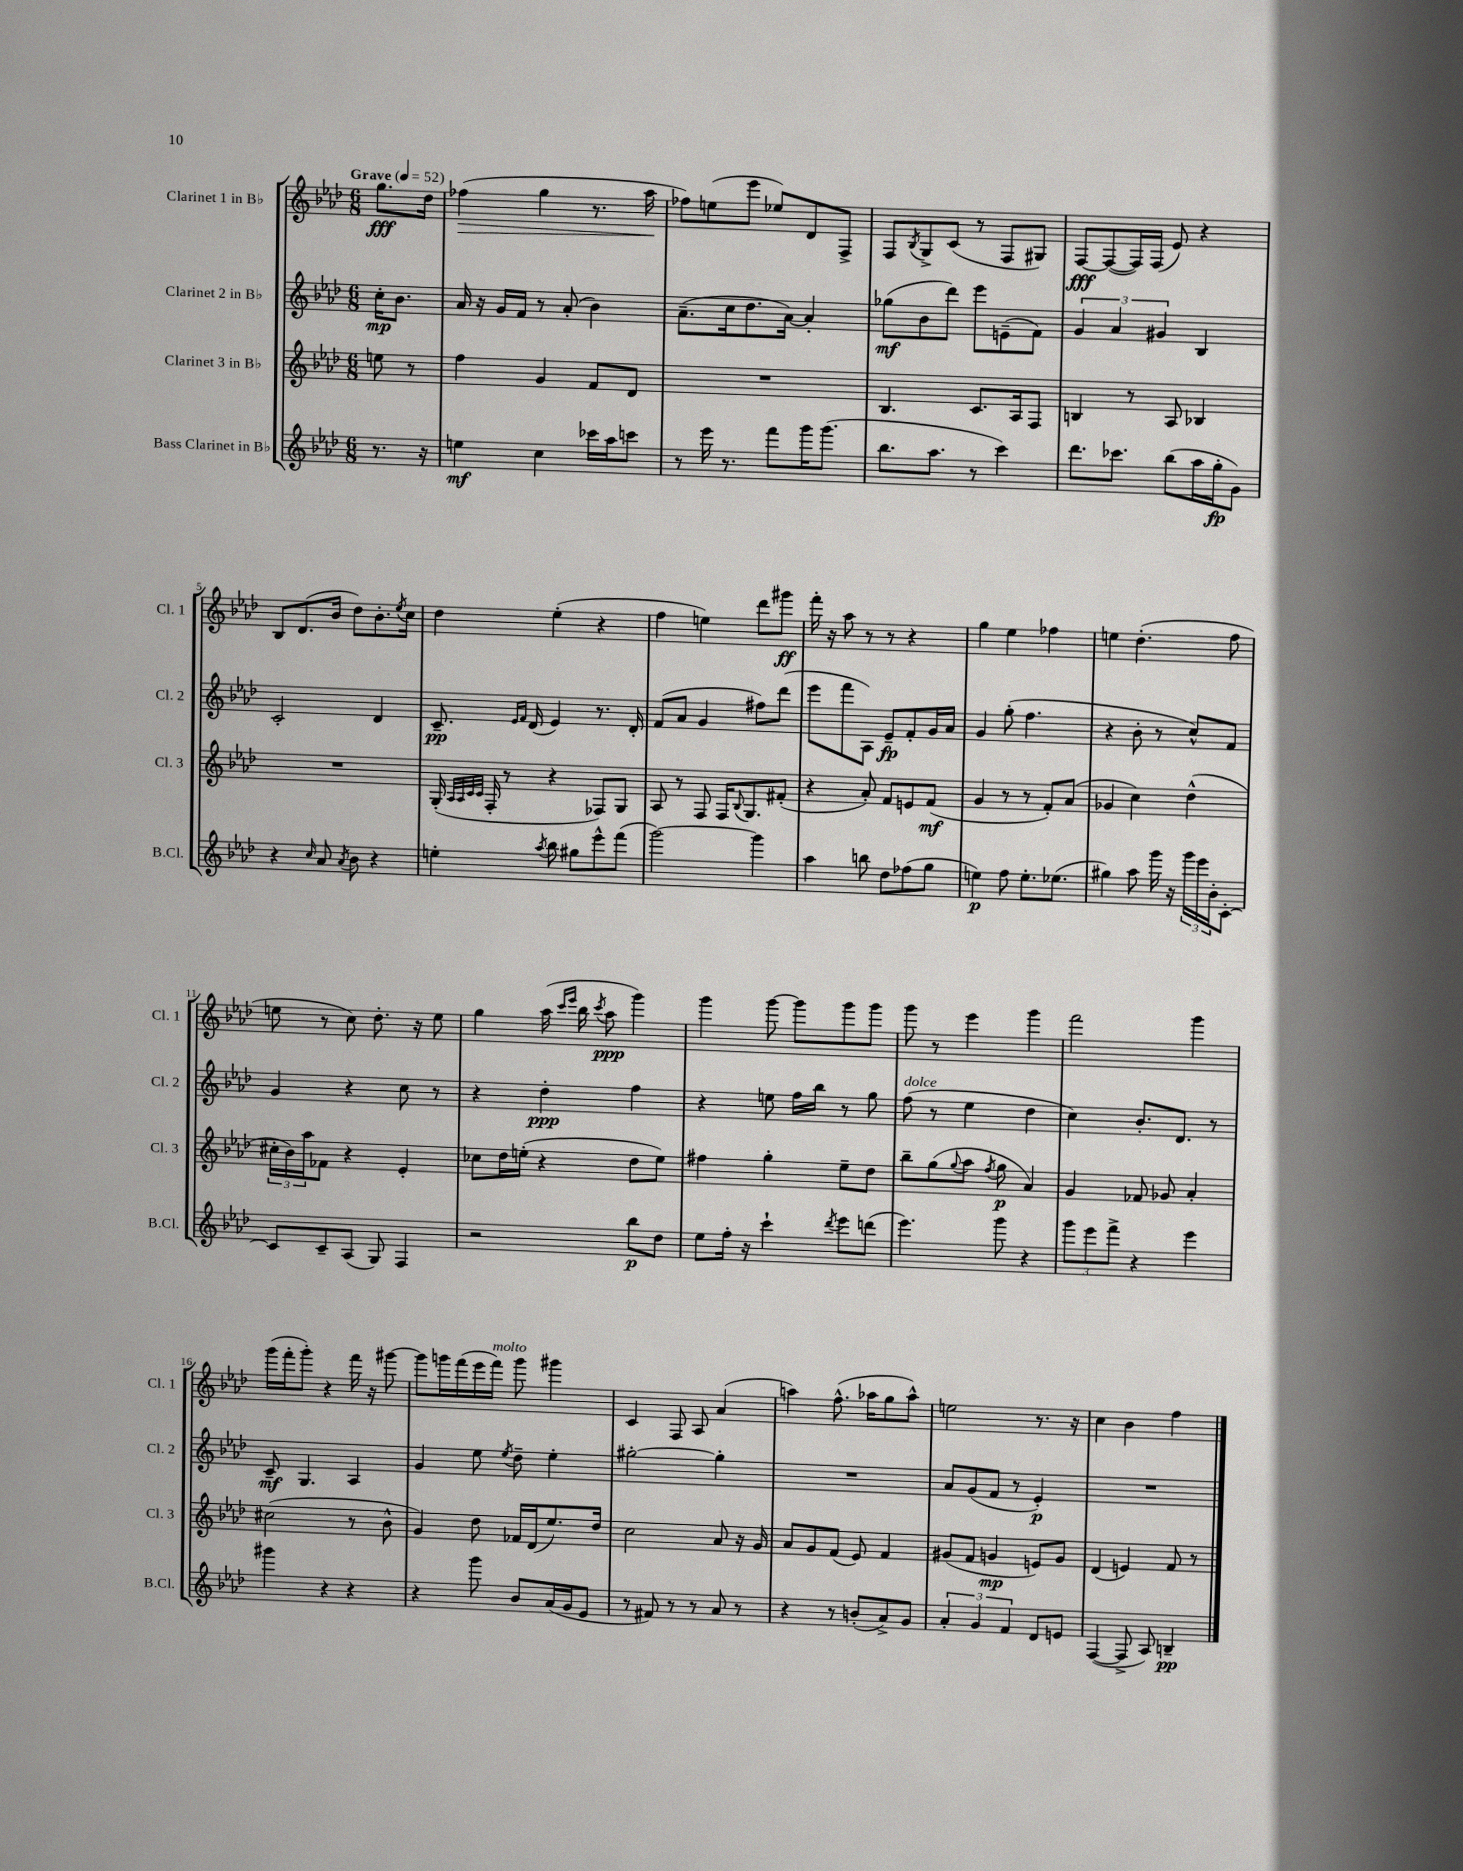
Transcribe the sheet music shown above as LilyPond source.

<<
\new StaffGroup <<
\new Staff = "s0" \with { instrumentName = "Clarinet 1 in Bb" shortInstrumentName = "Cl. 1" } {
    \clef treble \key aes \major \numericTimeSignature \time 6/8 \partial 4 \tempo "Grave" 4 = 52
    g''8.\fff des''16 |
    fes''4\>( g''4 r8. aes''16\! |
    fes''8) e''8( ees'''8 ees''8) des'8 f8-> |
    f8 \acciaccatura { bes8 } g8-> c'8( r8 f8 gis8) |
    f8~\fff f8~( f16) f16( ees'8) r4 |
    bes8 des'8.( bes'16 des''8) bes'8.-. \acciaccatura { ees''8 } c''16 |
    des''4 ees''4-.( r4 |
    f''4 e''4) des'''8 gis'''8\ff |
    f'''16-. r16 aes''8 r8 r8 r4 |
    g''4 ees''4 fes''4 |
    e''4 des''4.-.( f''8 |
    e''8 r8 c''8) des''8.-. r16 e''8 |
    g''4 aes''16( \grace { c'''16 ees'''16 } bes''16 \acciaccatura { c'''8 } aes''8\ppp g'''4) |
    g'''4 g'''8~ g'''8 g'''8 g'''8 |
    g'''8 r8 ees'''4 g'''4 |
    f'''2 g'''4 |
    g'''16( f'''16-. g'''8-.) r4 f'''16 r16 gis'''8~ |
    gis'''8 g'''16 f'''16( ees'''16 f'''16^\markup { \italic "molto" }) g'''8 gis'''4 |
    c'4 f8 aes8 aes'4( |
    a''4) f''8.-^( aes''16 g''8 aes''8-^) |
    e''2 r8. r16 |
    c''4 bes'4 f''4 \bar "|." |
}
\new Staff = "s1" \with { instrumentName = "Clarinet 2 in Bb" shortInstrumentName = "Cl. 2" } {
    \clef treble \key aes \major \numericTimeSignature \time 6/8 \partial 4
    c''16-.\mp bes'8. |
    aes'16 r16 g'16 f'16 r8 aes'8-.( bes'4) |
    aes'8.--( c''16 des''8. aes'16~) aes'4-. |
    ges''8\mf( bes'8 des'''8) ees'''8 e'8--( f'8) |
    \tuplet 3/2 { g'4 aes'4 gis'4 } bes4 |
    c'2-. des'4 |
    c'8.--\pp \grace { ees'16 f'16 } des'16( ees'4) r8. des'16-. |
    f'8( aes'8 g'4 fis''8) des'''8( |
    ees'''8 f'''8 aes8) ees'8--\fp f'8-. g'16 aes'16 |
    g'4 g''8-.( f''4. |
    r4 bes'8-. r8 c''8-^) f'8 |
    g'4 r4 c''8 r8 |
    r4 des''4-.\ppp f''4 |
    r4 e''8 f''16 bes''16 r8 g''8 |
    f''8^\markup { \italic "dolce" }( r8 ees''4 des''4 |
    c''4) bes'8.-. des'8. r8 |
    c'8--\mf g4. aes4 |
    g'4 ees''8 \acciaccatura { ees''8 } des''8-- ees''4-. |
    gis''2~-. gis''4-. |
    R2. |
    aes'8 g'8( f'8 r8 ees'4-.\p) |
    R2. \bar "|." |
}
\new Staff = "s2" \with { instrumentName = "Clarinet 3 in Bb" shortInstrumentName = "Cl. 3" } {
    \clef treble \key aes \major \numericTimeSignature \time 6/8 \partial 4
    e''8 r8 |
    f''4 g'4 f'8 des'8 |
    R2. |
    bes4. c'8. aes16 f8 |
    b4 r8 aes8 bes4 |
    R2. |
    g16-.( \grace { aes32 aes32 c'32 c'32 } f16-. r8 r4 fes8) g8 |
    aes8 r8 f8 f16 \appoggiatura { bes8 } g8. fis'8-.( |
    r4 aes'8-.) f'8 e'8 f'8\mf( |
    g'4 r8 r8 f'8-.) aes'8( |
    ges'4 c''4) des''4-^( |
    \tuplet 3/2 { cis''16-. bes'16) aes''16 } fes'8 r4 ees'4-. |
    ces''8 des''16 e''16-.( r4 des''8 e''8) |
    fis''4 g''4-. ees''8-- des''8 |
    bes''8-- g''8( \appoggiatura { g''8 } aes''8 \acciaccatura { f''8 } g''8\p aes'4) |
    g'4 fes'8 ges'8 aes'4-. |
    cis''2( r8 bes'8-^ |
    g'4) des''8 fes'16 des'16( ees''8.) des''16 |
    c''2 aes'8 r16 g'16 |
    aes'8 g'8 f'8( ees'8) f'4 |
    gis'8( f'8 g'4\mp e'8) g'8 |
    des'4( e'4) f'8 r8 \bar "|." |
}
\new Staff = "s3" \with { instrumentName = "Bass Clarinet in Bb" shortInstrumentName = "B.Cl." } {
    \clef treble \key aes \major \numericTimeSignature \time 6/8 \partial 4
    r8. r16 |
    e''4\mf c''4 ces'''16 aes''16 c'''8 |
    r8 ees'''16 r8. f'''8 g'''16 g'''8.( |
    bes''8. aes''8. r8 c'''4) |
    des'''8. ces'''8. bes''8( aes''16 g''16-.\fp g'8) |
    r4 \grace { c''16 } aes'8 \acciaccatura { aes'8 } bes'8 r4 |
    e''4-. \acciaccatura { aes''8 } bes''8 gis''8 ees'''8-^ f'''8( |
    g'''2~) g'''4 |
    aes''4 b''8 des''8 fes''8( g''8 |
    e''4\p) f''8 e''8.-. ees''8.( |
    gis''4) aes''8 g'''16 r16 \tuplet 3/2 { g'''16 ees'''16 bes'16-. } c'8~-. |
    c'8 c'8-- aes8( g8) f4 |
    r2 bes''8\p des''8 |
    ees''8 f''16-. r16 c'''4-! \acciaccatura { des'''8 } ees'''8 d'''8( |
    ees'''4.) g'''8 r4 |
    \tuplet 3/2 { g'''8 ees'''8 f'''8-> } r4 ees'''4 |
    gis'''4 r4 r4 |
    r4 g'''8 bes'8 aes'16( g'16 ees'8 |
    r8 fis'8) r8 r8 aes'8 r8 |
    r4 r8 b'8-.( aes'8->) g'8 |
    \tuplet 3/2 { aes'4-. g'4 f'4 } des'8 e'8 |
    f4~( f8-> aes8) b4--\pp \bar "|." |
}
>>
>>
